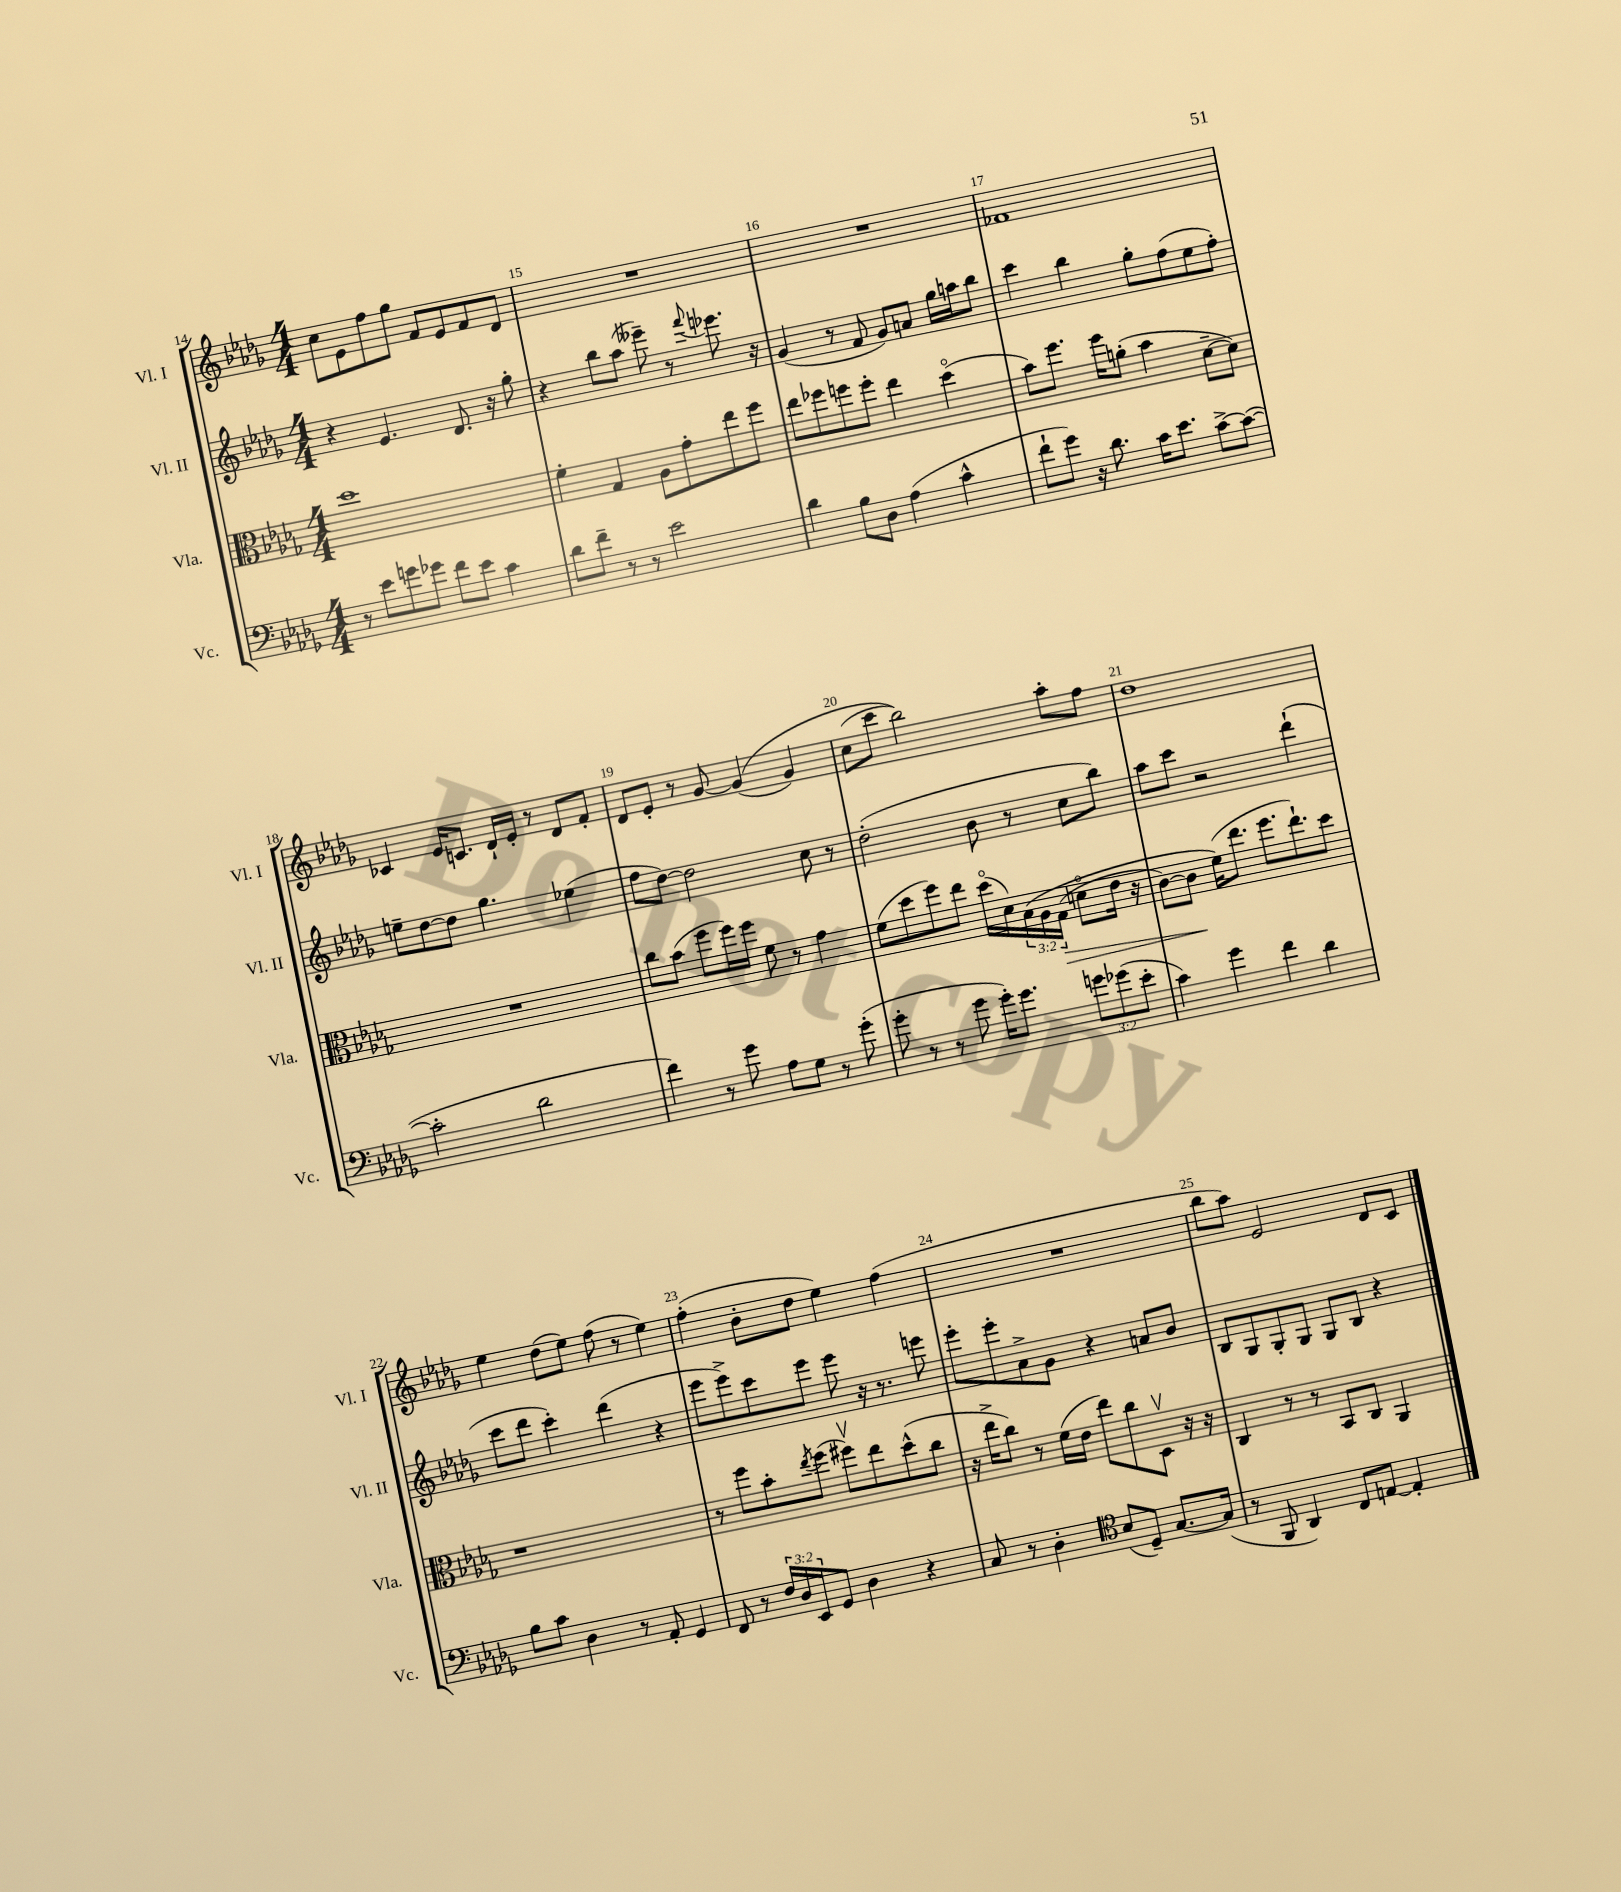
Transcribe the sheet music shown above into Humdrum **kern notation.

**kern	**kern	**dynam	**kern	**kern
*part4	*part3	*part3	*part2	*part1
*staff4	*staff3	*staff3	*staff2	*staff1
*I"Vc.	*I"Vla.	*	*I"Vl. II	*I"Vl. I
*I'Vc.	*I'Vla.	*	*I'Vl. II	*I'Vl. I
*clefF4	*clefC3	*	*clefG2	*clefG2
*k[b-e-a-d-g-]	*k[b-e-a-d-g-]	*	*k[b-e-a-d-g-]	*k[b-e-a-d-g-]
*M4/4	*M4/4	*	*M4/4	*M4/4
=14	=14	=14	=14	=14
8r	1dd-	.	4r	8cc\L
8e-\L	.	.	.	8e-\
8gn\	.	.	4.e-/	8ff\
8g-X\J	.	.	.	8gg-\J
8f\L	.	.	.	8f/L
8e-\J	.	.	8.d-/	8e-/
4c\	.	.	.	8f/
.	.	.	16r	.
.	.	.	8gg-'\	8d-/J
=15	=15	=15	=15	=15
8d-\L	4f'\	.	4r	1r
8f~\J	.	.	.	.
8r	4G-/	.	8bb-\L	.
8r	.	.	(8aa-\J	.
2e-\	8A-\L	.	8eee--X~\)	.
.	8g-'\	.	8r	.
.	.	.	8qqfff/	.
.	8ee-\	.	8.eee-X\	.
.	8ff\J	.	.	.
.	.	.	16r	.
=16	=16	=16	=16	=16
4d-\	8ee-\L	.	(4g-/	1r
.	8ff-X\	.	.	.
8B-\L	8ffn\	.	8r	.
8D-\J	8ff'\J	.	8f/	.
(4A-\	4ee-\	.	8g-/L)	.
.	.	.	8an/J	.
4c^^\	(4dd-\	.	16gg-\LL	.
.	.	.	16aan\J	.
.	.	.	8bb-\J	.
=17	=17	=17	=17	=17
8f`\L	8b-\L)	.	4ccc\	1f-X
8g-\J)	8.ff\J	.	.	.
16r	.	.	4bb-\	.
8.d-\	16ff\KL	.	.	.
.	(8an'\J	.	.	.
16c\KL	4b-\	.	8gg-'\L	.
8.e-\J	.	.	.	.
.	.	.	(8ff\	.
[8c^\L	[8d-~\L	.	8ee-\	.
(8c\J_	8d-\J])	.	8ff'\J)	.
!!LO:LB:g=z
=18	=18	=18	=18	=18
2c'\]	1r	.	8een~\L	4c-X/
.	.	.	[8dd-\	.
.	.	.	8dd-\J]	16e-/KL
.	.	.	.	8.cn/J
.	.	.	4.gg-\	.
2d-\	.	.	.	16d-`/LL
.	.	.	.	16e-'/JJ
.	.	.	.	8r
.	.	.	(4ee-X\	8d-/L
.	.	.	.	8f'/J
=19	=19	=19	=19	=19
4f\)	8cc\L	.	8ff\L	8d-/L
.	(8b-\J	.	[8dd-\J)	8e-'/J
8r	8ff\L	.	2dd-\]	8r
8g-\	16ff\L)	.	.	[8g-/
.	16ff\JJ	.	.	.
8A-\L	8f\	.	.	((4g-/]
8G-\J	8r	.	.	.
8r	4g-\	.	8cc\	4g-/)
(8g-'\	.	.	8r	.
=20	=20	=20	=20	=20
8g-'\	(8f\L	.	(2dd-'\	(8cc\L
8r	8dd-\	.	.	8ccc\J
8r	8ff\)	.	.	2bb-\))
8g-\	8ee-\J	.	.	.
16g-'\KL)	(16dd-\LL	.	8b-\	.
8.g-\J	16d-\)	.	.	.
.	(24B-\	.	8r	.
.	24A-\	.	.	.
!	!	!LO:HP:b	!	!
.	(24G-\JJ	>	.	.
12gn\L	8dn\L	.	8cc\L	8aa-'\L
(12g-X\	.	.	.	.
.	16e-\Jk	.	8bb-\J)	8ff\J
12e-'\J	.	.	.	.
.	16r	.	.	.
=21	=21	=21	=21	=21
4c\)	[8c\L)	.	8aa-\L	1dd-
.	8c\J]	.	8ccc\J	.
4g-\	(16f\KL)	]	2r	.
.	8.ee-\J	.	.	.
4f\	8.ff\L	.	.	.
.	8.ee-`\)	.	.	.
4d-\	.	.	(4ddd-`\	.
.	8dd-\J	.	.	.
!!LO:LB:g=z
=22	=22	=22	=22	=22
8B-\L	1r	.	8ccc\L	4ee-\
8c\J	.	.	8ddd-\J	.
4D-\	.	.	4ccc'\)	(8dd-\L
.	.	.	.	8ee-\J)
8r	.	.	(4ddd-\	(8ff\
8AA-'/	.	.	.	8r
4GG-/	.	.	4r	4ee-\)
=23	=23	=23	=23	=23
8FF/	8r	.	8eee-\L	(4ff'\
8r	8ff\L	.	8eee-^\)	.
24F/LL	8b-'\	.	8ccc\	8b-'\L
24D-/	.	.	.	.
24EE-/J	.	.	.	.
.	8qee-/	.	.	.
8GG-/J	(8ff\J	.	8eee-\J	8dd-\J
4D-\	8ff#Xv\L)	.	8eee-\	4ee-\)
.	8ee-\	.	16r	.
.	.	.	8.r	.
4r	(8dd-^^\	.	.	(4ff\
.	8cc\J	.	8eeen\	.
=24	=24	=24	=24	=24
8C/	16r	.	8eee-'\L	1r
.	16ee-^\KL	.	.	.
8r	8cc\J)	.	8eee-'\	.
4D-'\	8r	.	8a-^\	.
.	(16f\LL	.	8g-\J	.
.	16e-\JJ	.	.	.
*clefC4	*	*	*	*
(8B-/L	8ee-\L)	.	4r	.
8D-~/J)	8cc\	.	.	.
[8.G-/L	8D-v\J	.	8an/L	.
.	16r	.	8b-/J	.
(16G-/Jk]	16r	.	.	.
=25	=25	=25	=25	=25
8r	4C/	.	8B-/L	8bb-\L
8FF/	.	.	8G-/	8aa-\J)
4AA-/)	8r	.	8G-'/	2e-/
.	8r	.	8G-/J	.
8C/L	8BB-/L	.	8G-/L	.
[8En/J	8C/J	.	8B-/J	.
4E'/]	4AA-/	.	4r	8d-/L
.	.	.	.	8c/J
==	==	==	==	==
*-	*-	*-	*-	*-
